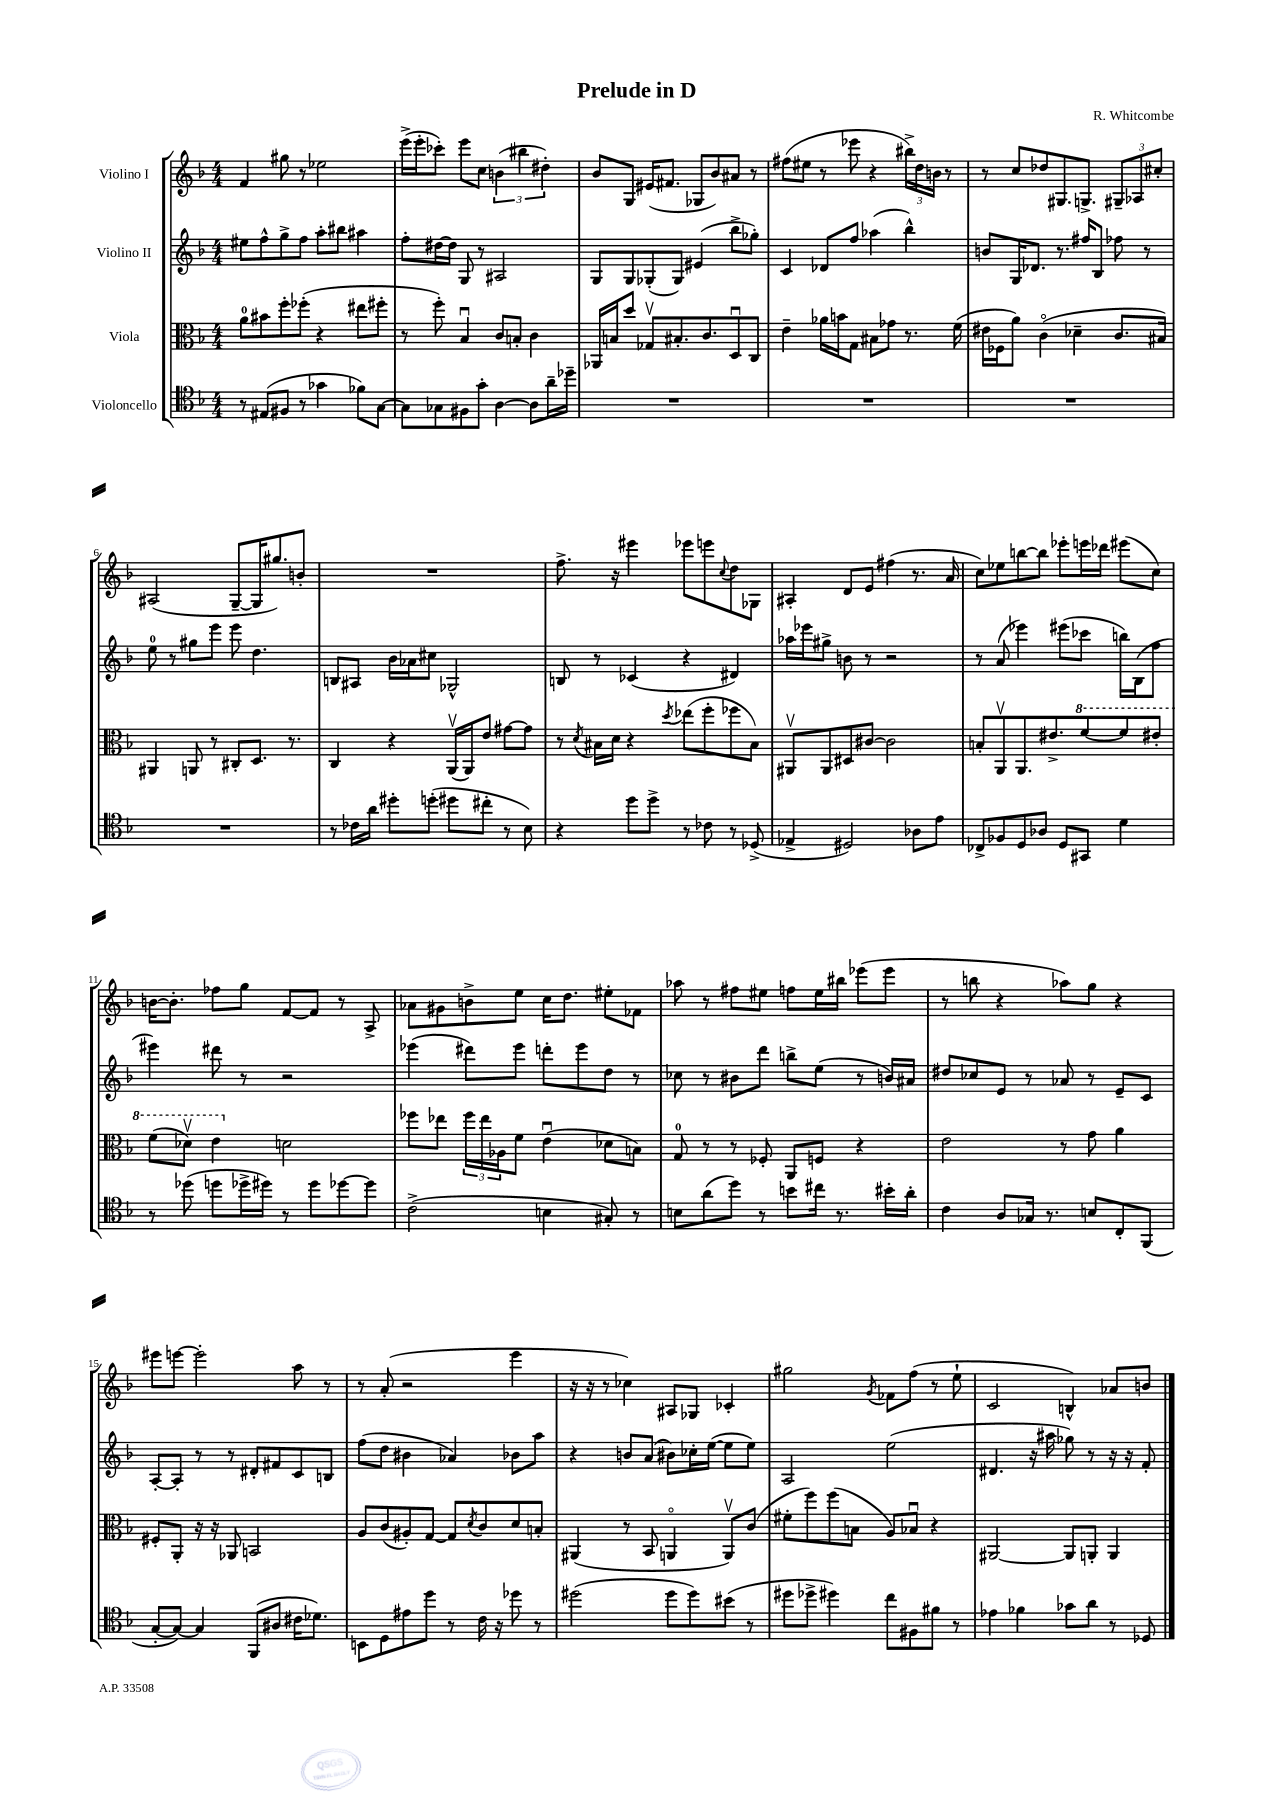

**kern	**kern	**kern	**kern
*staff4	*staff3	*staff2	*staff1
*clefC4	*clefC3	*clefG2	*clefG2
*k[b-]	*k[b-]	*k[b-]	*k[b-]
*M4/4	*M4/4	*M4/4	*M4/4
8r	8a	8ee#	4f
(8E#	8b#	8ff^^	.
8F#	8ff'	8gg^	8gg#
8r	(8ff-'	8ff	8r
4g-	4r	8aa'	2ee-
.	.	8bb#	.
8f-)	8ee#	4aa#	.
[8G	8ff#'	.	.
=	=	=	=
8G]	8r	8ff'	(16eee^
.	.	.	16eee'
8G-	8ff')	[16dd#	8ccc-')
.	.	16dd#]	.
8F#	4B-u	8G	8eee
8g'	.	8r	8cc
[4A	8c	2A#	(6b
.	8B'	.	.
.	.	.	6bb#
8A]	4c	.	.
.	.	.	6dd#')
16a~	.	.	.
16dd-~	.	.	.
=	=	=	=
1r	16AA-	8G	8b-
.	16B	.	.
.	8dd	8G	8G
.	8G-v	(8G-'	(16e#
.	.	.	8.f#
.	8.B#'	8G-)	.
.	.	(4e#	8G-
.	8.c	.	.
.	.	.	8b-)
.	8Du	8bb-^	8a#
.	8C	8gg-')	8r
=	=	=	=
1r	4e~	4c	(8ff#
.	.	.	8ee#
.	16a-	8d-	8r
.	16b	.	.
.	8G	8ff	8eee-
.	8B#	(4aa-	4r
.	8g-	.	.
.	8.r	4bb-^^)	24bb#^)
.	.	.	24dd
.	.	.	24b
.	.	.	8r
.	(16f	.	.
=	=	=	=
1r	16e#	8b	8r
.	16F-	.	.
.	8a)	16G	8cc
.	.	8.d-	.
.	(4co	.	8dd-
.	.	8.r	8.G#
.	4d-~	.	.
.	.	16ff#	8.G^
.	.	8B-	.
.	8.c	8ff-	12G#~
.	.	.	12A-
.	.	8r	.
.	.	.	12cc#'
.	16B#)	.	.
=	=	=	=
1r	4AA#	8ee	(2A#
.	.	8r	.
.	8AA	8gg#	.
.	8r	8eee	.
.	8C#'	8eee	[8G~
.	8.D	4.dd	16G]
.	.	.	8.gg#)
.	8.r	.	.
.	.	.	8b'
=	=	=	=
8r	4C	8B	1r
16c-	.	8A#	.
16a	.	.	.
8dd#'	4r	16b-	.
.	.	16a-	.
(8dd'	.	8cc#	.
8dd#	(16AAv	2G-^^	.
.	16AA)	.	.
8cc#'	8e	.	.
8r	[8g#	.	.
8B-)	8g#]	.	.
=	=	=	=
4r	8r	8B	8.ff^
.	8qd	.	.
.	16B#	8r	.
.	16d	.	16r
8dd	4r	(4c-	4eee#
8dd^	.	.	.
.	8qdd	.	.
8r	(8ee-	4r	8eee-
8c-	8ff'	.	8eee
.	.	.	8qqcc
8r	8ff-	4d#)	8dd
(8D-^	8B#)	.	8G-
=	=	=	=
4E-^	8AA#v	16aa-	4A#'
.	.	16eee-	.
.	8AA#	8gg#^	.
2D#)	8D#	8b	8d
.	[8c#	8r	8e
.	2c#]	2r	(4ff#
8A-	.	.	8.r
8e	.	.	.
.	.	.	16a
=	=	=	=
8C-^	8B'	8r	8cc)
8F-	8AAv	(8a	8ee-
8D	8.AA	4eee-)	[8bb
8A-	.	.	8bb]
.	8.e#^	.	.
8D	.	(8eee#	8eee-'
8GG#	[8ff	8ccc-	16eee
.	.	.	16ddd-
4d	8ff]	16bb)	(8eee#
.	.	(16B-	.
.	8ee#'	8ff	8cc)
=	=	=	=
8r	(8ff	4eee#)	[16b
.	.	.	8.b']
(8dd-	8dd-v)	.	.
8dd	4ee	8ddd#	8ff-
16dd-^	.	8r	8gg
16dd#)	.	.	.
8r	2d	2r	[8f
8dd#	.	.	8f]
[8dd-	.	.	8r
8dd-]	.	.	8A^
=	=	=	=
(2c^	8ff-	(4eee-	8a-
.	8ee-	.	8g#
.	24ff-	8ddd#)	8b^
.	24ee-	.	.
.	24A-	.	.
.	8f	8eee-	8ee
4B	(4eu	8ddd'	16cc
.	.	.	8.dd
.	.	8eee-	.
8G#')	8d-	8dd	8ee#'
8r	8B)	8r	8f-
=	=	=	=
8B	8G	8cc-	8aa-
(8a	8r	8r	8r
8dd)	8r	8b#	8ff#
8r	8F-'	8ddd	8ee#
8b	8AA	8bb^	8ff
16cc#	8F	(8ee	16ee#
8.r	.	.	16bb#
.	4r	8r	(8eee-
16b#'	.	16b)	8eee-
16a'	.	16a#	.
=	=	=	=
4c	2e	8dd#	8r
.	.	8cc-	8bb
8A	.	8e	4r
16G-	.	8r	.
8.r	.	.	.
.	8r	8a-	8aa-)
8B	8g	8r	8gg
8C'	4a	8e~	4r
(8FF	.	8c	.
=	=	=	=
[8G'	8F#'	[8A'	8eee#
8G_)	8AA'	8A']	[8eee
4G]	16r	8r	2eee']
.	16r	.	.
.	8AA-	8r	.
(8FF	2BB	8d#'	.
8A#	.	8f#	.
16c#	.	8c	8aa
8.d-)	.	.	.
.	.	8B	8r
=	=	=	=
8BB	8A	(8ff	8r
8D	(8c	8dd	(8a'
8e#	8A#')	4b#	2r
8dd	[8G	.	.
8r	8G]	4a-)	.
.	8qd	.	.
16c	8c	.	.
16r	.	.	.
8dd-	8d	8b-	4eee
8r	8B'	8aa	.
=	=	=	=
(2dd#	(4AA#	4r	16r
.	.	.	16r
.	.	.	8r
.	8r	8b	4cc-)
.	8BB-	(8a	.
8dd#	4AAo	8b#)	8A#
8dd#)	.	16cc-'	8G-
.	.	([16ee	.
(8b#	8AAv)	8ee]	4c-'
8r	(8c	8ee)	.
=	=	=	=
8dd#	8f#'	2A	2gg#
8dd-^	8ff)	.	.
4dd#)	(8ff	.	.
.	8B	.	.
.	.	.	8qg
8cc	8A)	(2ee	8f-
8F#	8B-u	.	(8ff
8f#	4r	.	8r
8r	.	.	8ee`
=	=	=	=
4e-	[2AA#	4.d#	2c
4f-	.	.	.
.	.	16r	.
.	.	16aa#	.
8g-	8AA#]	8gg-)	4B^^)
8a	8AA'	8r	.
8r	4AA	16r	8a-
.	.	16r	.
8D-	.	8f'	8b
==	==	==	==
*-	*-	*-	*-
